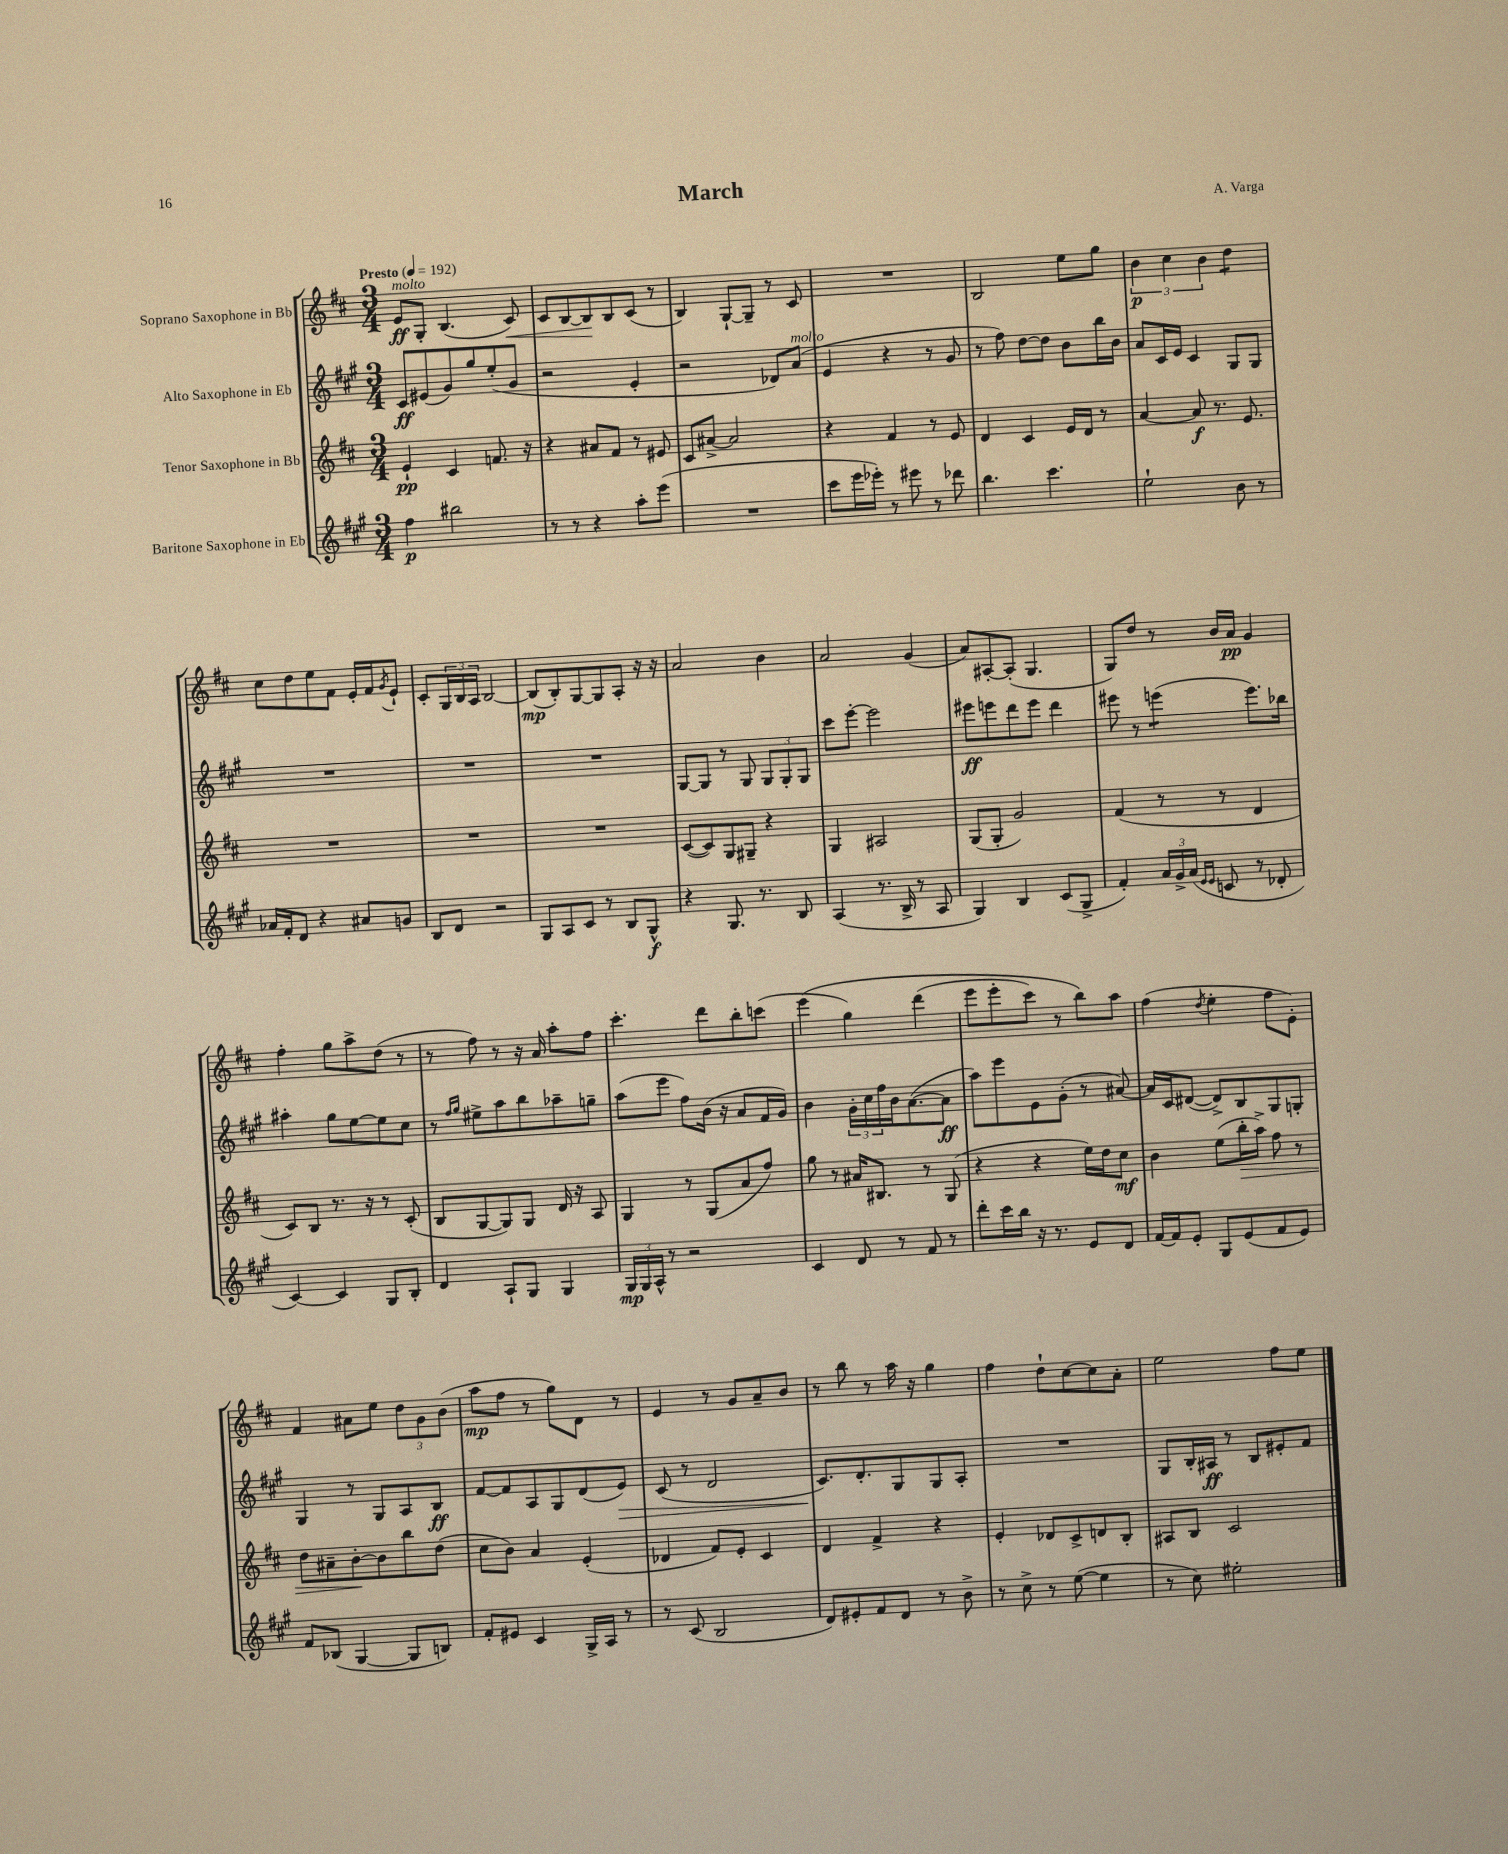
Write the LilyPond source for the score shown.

\header { title = "March" composer = "A. Varga" }
<<
\new StaffGroup <<
\new Staff = "s0" \with { instrumentName = "Soprano Saxophone in Bb" } {
    \clef treble \key d \major \numericTimeSignature \time 3/4 \tempo "Presto" 4 = 192
    e'8\ff^\markup { \italic "molto" } g8-. b4.( cis'8\<) |
    cis'8 b8~ b8\! b8 cis'8( r8 |
    b4) g8~-! g8-- r8 cis'8 |
    R2. |
    b2 e''8 g''8 |
    \tuplet 3/2 { b'4\p cis''4 b'4 } d''4:8 |
    cis''8 d''8 e''8 fis'8 e'16-. fis'16 \acciaccatura { g'8 } e'8-! |
    cis'8-. \tuplet 3/2 { g16 b16 a16 } b2~ |
    b8\mp( b8-.) g8~ g8 a8-. r16 r16 |
    a'2 b'4 |
    a'2 g'4( |
    a'8) ais8~-. ais8-.( g4. |
    g8) d''8 r8 b'16 a'16\pp g'4 |
    fis''4-. g''8 a''8-> d''8( r8 |
    r8 fis''8) r8 r16 a'16 a''8-. fis''8 |
    cis'''4.-. d'''8 b''8-. c'''8( |
    e'''4\( g''4) d'''4( |
    e'''8 e'''8-. cis'''8) r8 b''8\) a''8 |
    fis''4( \acciaccatura { d''8 } e''4-. fis''8 e'8-.) |
    fis'4 ais'8 e''8 \tuplet 3/2 { d''8 g'8 b'8( } |
    a''8\mp fis''8 r8 g''8) d'8 r8 |
    e'4 r8 g'8 a'8-- b'8 |
    r8 b''8 r8 a''16 r16 g''4 |
    fis''4 d''8-! cis''8~ cis''8 a'8-. |
    e''2 fis''8 e''8 \bar "|." |
}
\new Staff = "s1" \with { instrumentName = "Alto Saxophone in Eb" } {
    \clef treble \key a \major \numericTimeSignature \time 3/4
    cis'8\ff eis'8( gis'8) gis''8 e''8-.( gis'8 |
    r2 e'4-. |
    r2 des'8) a'8^\markup { \italic "molto" }( |
    e'4 r4 r8 gis'8 |
    r8 fis''8) d''8~ d''8 b'8 b''16 b'16 |
    a'8 cis'16 e'16 cis'4 gis8 gis8 |
    R2. |
    R2. |
    R2. |
    gis8~ gis8 r8 gis8 \tuplet 3/2 { gis8 gis8-. gis8 } |
    cis'''8 e'''8~-. e'''2 |
    eis'''8\ff e'''8 d'''8 e'''8 d'''4 |
    eis'''8 r8 e'''4:8( e'''8.) bes''16 |
    ais''4-. gis''8 e''8~ e''8 cis''8 |
    r8 \grace { fis''16 gis''16 } eis''8-> a''8 b''8 aes''8-- g''8-- |
    a''8( e'''8 fis''8) b'16( r16 a'8 fis'16 gis'16) |
    b'4 \tuplet 3/2 { gis'16-. cis''16 fis''16 } b'16 a'8.~( a'8\ff |
    a''8) e'''8 e'8 gis'8-.( r8 ais'8~) |
    ais'16 cis'16 dis'8~( dis'8->) b8 gis8 g8-. |
    gis4 r8 gis8 a8 b8\ff |
    fis'8~ fis'8 a8 gis8 d'8( e'8\>) |
    cis'8( r8 d'2 |
    cis'8.\!) d'8.-. gis8 gis8 a8-. |
    R2. |
    gis8 b16-. ais16\ff r8 b8 eis'8-. fis'8 \bar "|." |
}
\new Staff = "s2" \with { instrumentName = "Tenor Saxophone in Bb" } {
    \clef treble \key d \major \numericTimeSignature \time 3/4
    e'4-!\pp cis'4 f'8. r16 |
    r4 ais'8 fis'8 r8 eis'8 |
    cis'8 ais'8~-> ais'2 |
    r4 fis'4 r8 e'8 |
    d'4 cis'4 e'16 d'16 r8 |
    a'4~ a'8\f r8. e'8. |
    R2. |
    R2. |
    R2. |
    cis'8~( cis'8) g8 gis8-- r4 |
    g4 ais2 |
    g8( g8-. g'2) |
    fis'4( r8 r8 d'4 |
    cis'8) b8 r8. r16 r8 cis'8-.( |
    b8 g8~ g8) g8 d'16 r16 a8 |
    g4 r8 g8( a'8 fis''8) |
    g''8 r8 ais'16 bis8. r8 g8( |
    r4 r4 e''16) d''16 cis''8\mf |
    b'4 e''8( b''16-.\> a''16->) fis''8 r8 |
    d''8 ais'8-- b'8~-.\! b'8 b''8 d''8( |
    cis''8 b'8) a'4 e'4-.( |
    des'4 fis'8) e'8-. cis'4 |
    d'4 fis'4-> r4 |
    e'4-. des'8 cis'8-> d'8 b8-. |
    ais8 b8 cis'2 \bar "|." |
}
\new Staff = "s3" \with { instrumentName = "Baritone Saxophone in Eb" } {
    \clef treble \key a \major \numericTimeSignature \time 3/4
    fis''4\p bis''2 |
    r8 r8 r4 a''8-. e'''8( |
    R2. |
    cis'''8 e'''16 ees'''16-.) r8 eis'''8 r8 des'''8 |
    b''4. cis'''4. |
    e''2-! b'8 r8 |
    aes'16 fis'16-. d'8 r4 ais'8 g'8 |
    b8 d'8 r2 |
    gis8 a8 cis'8 r8 b8 gis8-^\f |
    r4 gis8. r8. b8 |
    a4( r8. b16-> r8 a8 |
    gis4) b4 cis'8( gis8-> |
    fis'4-.) \tuplet 3/2 { a'16 gis'16-> a'16( } \grace { e'16 e'16 } c'8 r8 des'8-. |
    cis'4~) cis'4 gis8 b8-. |
    d'4 a8-! gis8 gis4 |
    \tuplet 3/2 { gis16\mp gis16 a16-^ } r8 r2 |
    cis'4 d'8 r8 fis'8 r8 |
    d'''8-. cis'''16 b''16 r16 r8. e'8 d'8 |
    fis'16~ fis'16 e'8-. gis8 e'8( fis'8 e'8) |
    fis'8 bes8( gis4~ gis8 b8) |
    fis'8-. eis'8 cis'4 gis16-> a16 r8 |
    r8 cis'8( b2 |
    d'8) eis'8-. fis'8 d'8 r8 b'8-> |
    r8 cis''8-> r8 e''8~( e''4 |
    r8 cis''8) eis''2-. \bar "|." |
}
>>
>>
\layout { \context { \Score \remove "Bar_number_engraver" } }
